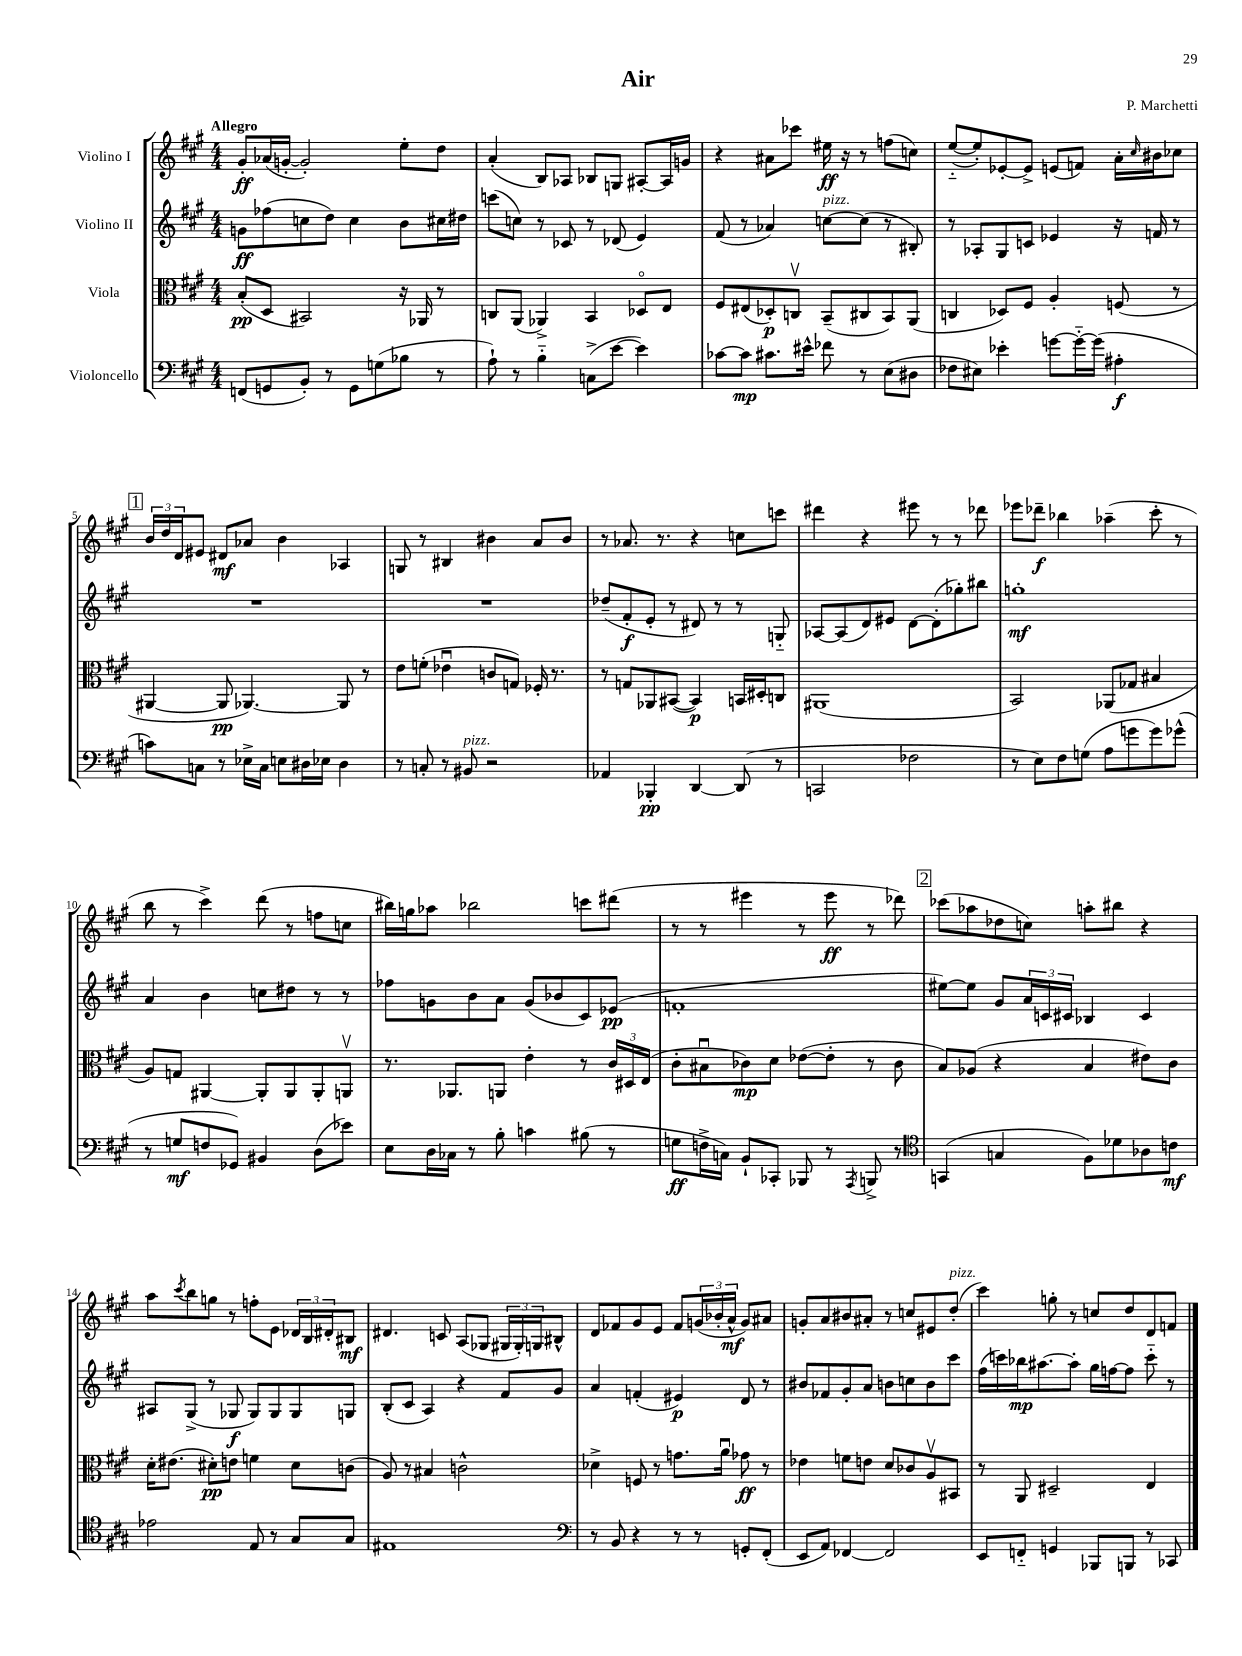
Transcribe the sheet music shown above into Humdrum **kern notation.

**kern	**kern	**kern	**kern
*staff4	*staff3	*staff2	*staff1
*clefF4	*clefC3	*clefG2	*clefG2
*k[f#c#g#]	*k[f#c#g#]	*k[f#c#g#]	*k[f#c#g#]
*M4/4	*M4/4	*M4/4	*M4/4
(8FF/L	(8B'/L	8g\L	8g#'/L
8GG/	8D/J	(8ff-\	(16a-/L
.	.	.	[16g'/JJ
8BB'/J)	2BB#/)	8cc\	2g'/])
8r	.	8dd\J)	.
8GG\L	.	4cc\	.
(8G\	.	.	.
8B-\J	16r	8b\L	8ee'\L
.	16AA-/	.	.
8r	8r	16cc#\L	8dd\J
.	.	16dd#\JJ	.
=	=	=	=
8A`\)	8C/L	(8ccc\L	(4a'/
8r	(8AA/J	8cc\J)	.
4B'~\	4AA-^/)	8r	8B/L)
.	.	8c-/	8A-/J
(8C^\L	4BB/	8r	8B-/L
[8e\J	.	(8d-/	8G/J
4e\])	8D-o/L	4e/)	[8A#'/L
.	8E/J	.	16A#/]L
.	.	.	16g/JJ
=	=	=	=
[8c-\L	8F#/L	(8f#/	4r
8c-\]J	(8E#/	8r	.
8.c#\L	8D-'/)	4a-/)	8a#\L
.	8Cv/J	.	8ccc-\J
16e#^^\Jk	.	.	.
8f-\	(8BB~/L	[8cc\L	16ee#\
.	.	.	16r
8r	8C#/	(8cc\]J	8r
(8E\L	8BB/)	8r	(8ff\L
8D#\J	(8AA/J	8B#'/)	8cc\J)
=	=	=	=
8F-\L	4C/	8r	([8ee'~/L
8E#\J)	.	8A-'/L	8ee'/])
4e-'\	8D-/L)	8G#/	[8e-'/
.	8F#/J	8c/J	8e-^/]J
[8g\L	4A'/	4e-/	(8e/L
16g'~\_L	.	.	8f/J)
(16g\]JJ	.	.	.
4A#'\	(8F/	16r	16a'\LL
.	.	.	16qqcc#/
.	.	16f/	16b#\J
.	8r	8r	8cc-\J
=	=	=	=
8c\L)	[4AA#/	1r	24b/LL
.	.	.	24dd/
.	.	.	24d/J
8C\J	.	.	8e#/J
8r	8AA#/]	.	8d#/L
16E-^\LL	[4.AA-/)	.	8a-/J
16C\JJ	.	.	.
8E\L	.	.	4b\
16D#\L	.	.	.
16E-\JJ	.	.	.
4D#\	8AA-/]	.	4A-/
.	8r	.	.
=	=	=	=
8r	8e\L	1r	8G/
8C'/	(8f'\J	.	8r
8r	4e-u\	.	4B#/
8BB#/	.	.	.
2r	8c/L	.	4b#\
.	8G/J)	.	.
.	16F-'/	.	8a/L
.	8.r	.	.
.	.	.	8b#/J
=	=	=	=
4AA-/	8r	(8dd-~/L	8r
.	8G/L	8f#'/	8.a-/
4BBB-'/	8AA-/	8e'/J	.
.	.	.	8.r
.	([8BB#/J	8r	.
[4DD/	4BB#/])	8d#/)	4r
.	.	8r	.
(8DD/]	16BB/LL	8r	8cc\L
.	16D#'/J	.	.
8r	8C/J	8G'~/	8ccc\J
=	=	=	=
2CC/	(1AA#	[8A-/L	4ddd#\
.	.	(8A-/]	.
.	.	8d/)	4r
.	.	8e#/J	.
2F-\	.	[8d\L	8eee#\
.	.	(8d'\]	8r
.	.	8gg-'\)	8r
.	.	8bb#\J	8ddd-\
=	=	=	=
8r	2BB/)	1gg'	8eee-\L
8E\L)	.	.	8ddd-~\J
8F#\	.	.	4bb-\
(8G\J	.	.	.
8A\L	(8AA-/L	.	(4aa-~\
8g\	8G-/J	.	.
8g\)	4B#/	.	8ccc#'\
(8g-^^\J	.	.	8r
=	=	=	=
8r	8A/L)	4a/	8bb\
8G/L	8G/J	.	8r
8F/	[4AA#/	4b\	4ccc#^\)
8GG-/J)	.	.	.
4BB#/	8AA#'/]L	8cc\L	(8ddd\
.	8AA#/	8dd#\J	8r
(8D\L	8AA#'/	8r	8ff\L
8e-\J)	8AAv/J	8r	8cc\J
=	=	=	=
8E\L	8.r	8ff-\L	16bb#\LL)
.	.	.	16gg\J
16D\L	.	8g\	8aa-\J
16C-\JJ	8.AA-/L	.	.
8r	.	8b\	2bb-\
8B'\	8AA/J	8a\J	.
4c\	4e'\	(8g/L	.
.	.	8b-/	.
(8B#\	8r	8c#/)	8ccc\L
8r	24c#/LL	(8e-/J	(8ddd#\J
.	24D#/	.	.
.	(24E/JJ	.	.
=	=	=	=
8G\L	8c#'\L	1f'	8r
16F^\L	8B#u\	.	8r
16C\JJ)	.	.	.
8BB`/L	8c-\)	.	4eee#\
8CC-'/J	8d\J	.	.
8BBB-/	([8e-\L	.	8r
8r	8e-'\]J	.	8eee#\
8qAAA/	.	.	.
8BBB^/	8r	.	8r
8r	8c-\	.	8ddd-\)
=	=	=	=
*clefC4	*	*	*
(4GG/	8B/L)	[8ee#\L)	(8ccc-\L
.	(8A-/J	8ee#\]J	8aa-\
4G/	4r	8g#/L	8dd-\
.	.	24a/L	8cc\J)
.	.	24c/	.
.	.	24c#/JJ	.
8F#\L)	4B/	4B-/	8aa'\L
8d-\	.	.	8bb#\J
8A-\	8e#\L)	4c#/	4r
8c\J	8c#\J	.	.
=	=	=	=
2e-\	16d'\LK	8A#/L	8aa\L
.	(8.e#\J	.	.
.	.	.	8qccc#/
.	.	(8G#^/J	8bb\
.	8d#'\L)	8r	8gg\J
.	8e\J	8G-/	8r
8E/	4f\	8G-/L)	8ff'\L
8r	.	8G-/	8e\J
8G#/L	8d#\L	8G-/	24d-/LL
.	.	.	24B/
.	.	.	24d#'/J
8G#/J	(8c\J	8G/J	8B#/J
=	=	=	=
1E#	8A/)	(8B'/L	4.d#/
.	8r	8c#/J	.
.	4B#/	4A/)	.
.	.	.	8c/
.	2c^^\	4r	(8A/L
.	.	.	8G-/J
.	.	8f#/L	24G#/LL
.	.	.	24G#'/)
.	.	.	24G/J
.	.	8g#/J	8B#^^/J
=	=	=	=
*clefF4	*	*	*
8r	4d-^\	4a/	8d/L
8BB/	.	.	8f-/
4r	8F/	(4f'/	8g#/
.	8r	.	8e/J
8r	8.g\L	4e#/)	8f-/L
8r	.	.	(24g/L
.	.	.	24b-'/
.	16au\Jk	.	.
.	.	.	24a^^/JJ
8GG'/L	8g-\	8d/	8g/L)
(8FF#'/J	8r	8r	8a#/J
=	=	=	=
8EE/L	4e-\	8b#/L	8g'/L
8AA/J)	.	8f-/	8a/
[4FF-/	8f\L	8g#'/	8b#/
.	8e\J	8a/J	8a#'/J
2FF-/]	8d/L	8b\L	8r
.	8c-/	8cc\	8cc/L
.	8Av/	8b\	8e#/
.	8BB#/J	8ccc#\J	(8dd'/J
=	=	=	=
8EE/L	8r	(16ff#\LL	4ccc#\)
.	.	16ccc\)	.
8FF'~/J	8AA/	16bb-\J	.
.	.	[8.aa#\	.
4GG/	2D#~/	.	8gg'\
.	.	8aa#'\]J	8r
8BBB-/L	.	16gg#\LL	8cc/L
.	.	[16ff\J	.
8BBB/J	.	8ff\]J	8dd/
8r	4E/	8ccc'~\	8d/
8CC-/	.	8r	8f/J
==	==	==	==
*-	*-	*-	*-
